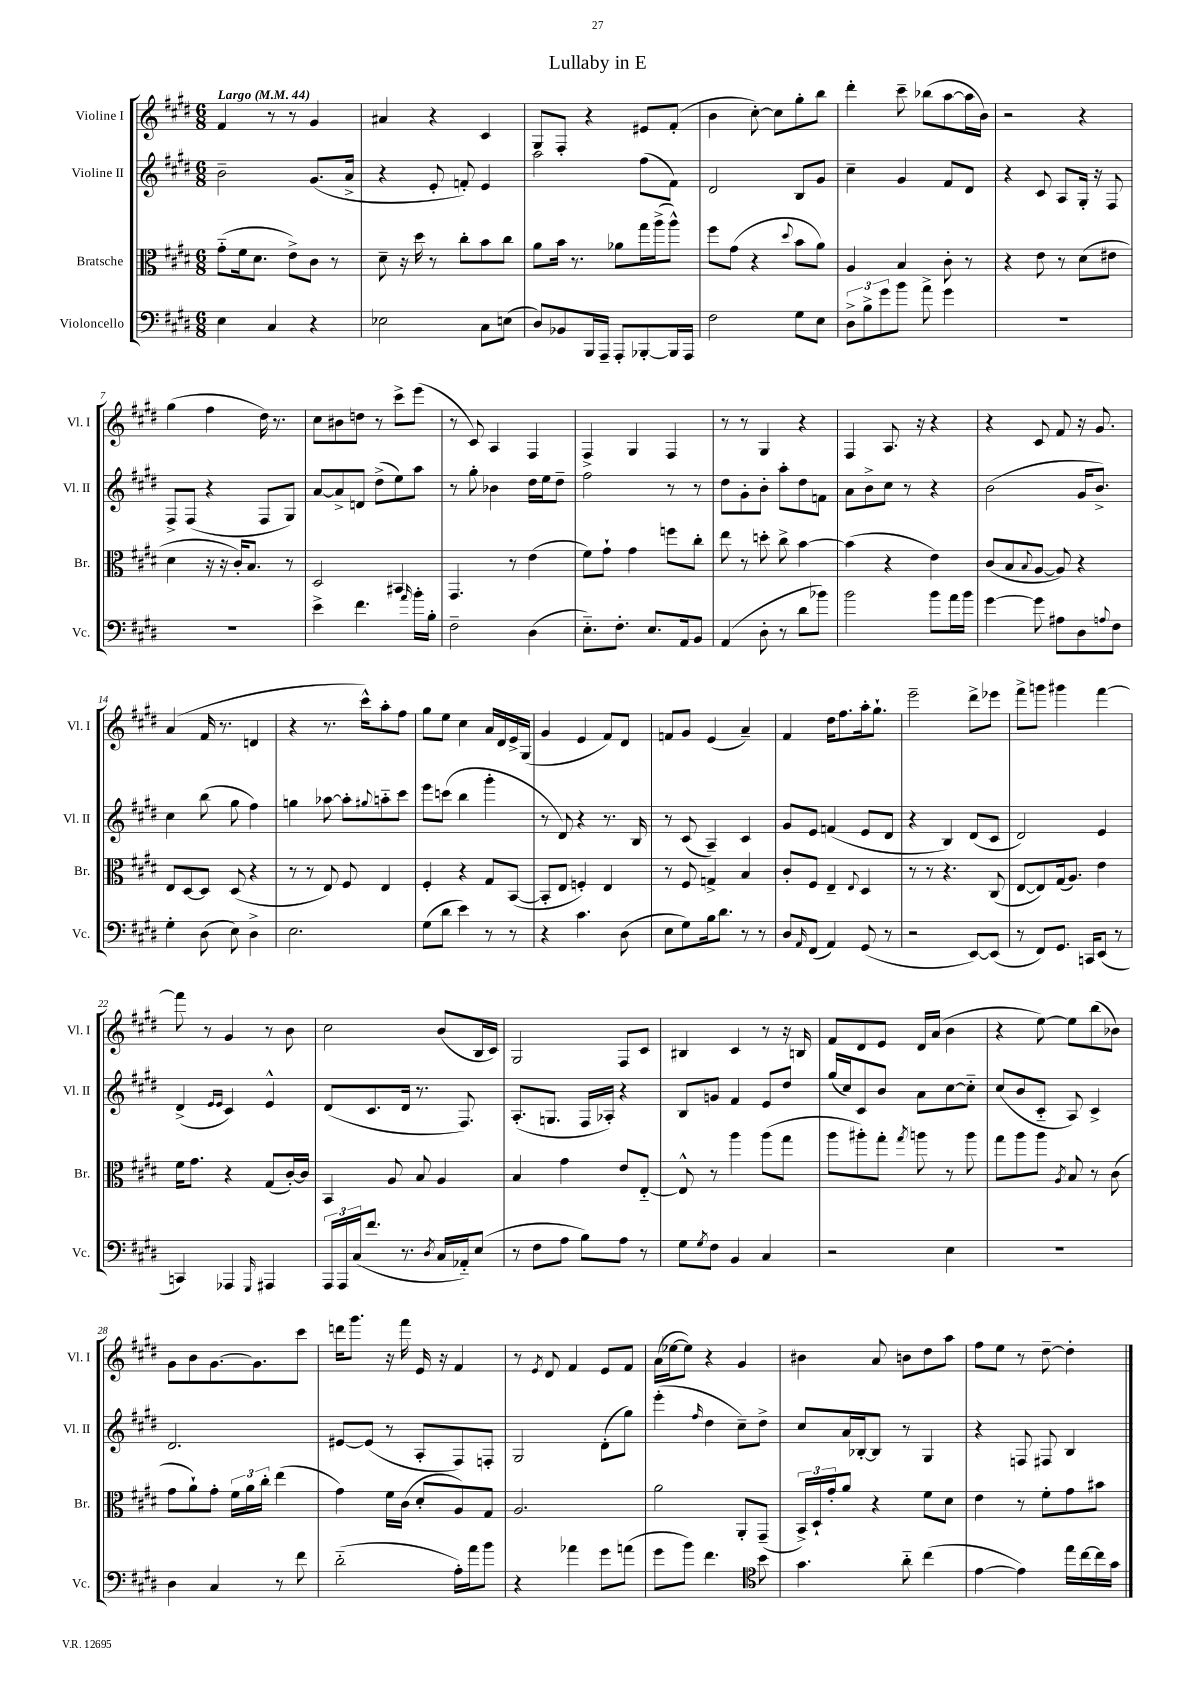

**kern	**kern	**kern	**kern
*staff4	*staff3	*staff2	*staff1
*clefF4	*clefC3	*clefG2	*clefG2
*k[f#c#g#d#]	*k[f#c#g#d#]	*k[f#c#g#d#]	*k[f#c#g#d#]
*M6/8	*M6/8	*M6/8	*M6/8
*MM44	*MM44	*MM44	*MM44
4E	(8g#'~	2b~	4f#
.	16f#	.	.
.	8.d#	.	.
4C#	.	.	8r
.	8e^)	.	8r
4r	8c#	(8.g#	4g#
.	8r	.	.
.	.	16a^	.
=	=	=	=
2E-	8d#~	4r	4a#
.	16r	.	.
.	16dd#	.	.
.	8r	8e'	4r
.	8cc#'	8f')	.
8C#	8b	4e	4c#
(8E	8cc#	.	.
=	=	=	=
8D#)	8a	2aa	8G#
8BB-	16b	.	8F#'
.	8.r	.	.
16BBB	.	.	4r
16AAA~	.	.	.
8AAA'	8a-	.	.
[8BBB-'	16gg#	(8ff#	8e#
.	(16aa^	.	.
16BBB-]	8aa^^)	8f#)	(8f#'
16AAA	.	.	.
=	=	=	=
2F#	8ff#	2d#	4b
.	(8g#	.	.
.	4r	.	[8cc#')
.	.	.	8cc#]
.	8qqdd#	.	.
8G#	8b	8B	8gg#'
8E	8a)	8g#	8bb
=	=	=	=
12D#^	4A	4cc#~	4ddd#'
12B^	.	.	.
12g#	.	.	.
8b	4B	4g#	8ccc#~
8a^	.	.	(8bb-
4g#	8c#'	8f#	[8aa
.	8r	8d#	16aa]
.	.	.	16b)
=	=	=	=
2.r	4r	4r	2r
.	8e	8c#	.
.	8r	8A	.
.	(8d#	16G#'	4r
.	.	16r	.
.	8e#	8F#	.
=	=	=	=
2.r	4d#	8F#^	(4gg#
.	.	(8F#	.
.	16r	4r	4ff#
.	16r	.	.
.	16c#')	.	.
.	8.B	.	.
.	.	8F#	16dd#)
.	.	.	8.r
.	8r	8G#)	.
=	=	=	=
4e^	2D#	[8a	8cc#
.	.	8a^]	8b#
4.f#	.	8d	8dd
.	.	(8dd#^	8r
.	4BB#	8ee)	8ccc#^
16qqa	.	.	.
16b'	.	8aa	(8eee
16B'	.	.	.
=	=	=	=
2F#~	4.GG#	8r	8r
.	.	8gg#'	8c#)
.	.	4b-	4A
.	8r	.	.
(4D#	(4e	16dd#	4F#
.	.	16ee	.
.	.	8dd#~	.
=	=	=	=
8.E'~)	8f#)	2ff#	4F#^
.	8g#`	.	.
8.F#'	.	.	.
.	4g#	.	4G#
8.E	.	.	.
.	8ff	8r	4F#
16AA	.	.	.
8BB	8cc#'	8r	.
=	=	=	=
(4AA	8ee	8dd#	8r
.	8r	8g#'	8r
8D#'	8dd'	8b'	4G#
8r	8cc#^	8aa'	.
8d#	[4b	8dd#	4r
8b-)	.	8f	.
=	=	=	=
2b	(4b]	8a	4F#
.	.	8b^	.
.	4r	8cc#	8.A
.	.	8r	.
.	.	.	16r
8b	4e)	4r	4r
16a	.	.	.
16b	.	.	.
=	=	=	=
[4g#	(8c#	(2b	4r
.	8B	.	.
.	8qqB	.	.
8g#]	[8A	.	8c#
8A#	8A])	.	8f#
8D#	4r	16g#	16r
.	.	8.b^)	8.g#
8qqA	.	.	.
8F#	.	.	.
=	=	=	=
4G#'	8E	4cc#	(4a
.	[8D#	.	.
(8D#	8D#]	(8bb	16f#
.	.	.	8.r
8E)	(8D#	8gg#	.
4D#^	4r	4ff#)	4d
=	=	=	=
2.E	8r	4gg	4r
.	8r	.	.
.	8E)	[8aa-	8.r
.	8F#	8aa-']	.
.	.	.	16ccc#^^)
.	.	8qqgg#	.
.	4E	8aa'~	8aa'
.	.	8ccc#	8ff#
=	=	=	=
(8G#	4F#'	8eee	8gg#
8d#	.	(8ccc	8ee
4e)	4r	4bb	4cc#
8r	8G#	4ggg#'	16a
.	.	.	16d#
8r	([8BB	.	16e^
.	.	.	(16G#
=	=	=	=
4r	8BB']	8r	4g#
.	8E	8d#)	.
4.c#	4F')	4r	4e
.	4E	8.r	8f#)
(8D#	.	.	8d#
.	.	16B	.
=	=	=	=
8E	8r	8r	8f
8G#)	8F#	(8c#	8g#
16B	4G^	4A~)	(4e
8.d#	.	.	.
8r	4B	4c#	4a~)
8r	.	.	.
=	=	=	=
8D#	8c#'	8g#	4f#
16qqAA	.	.	.
(8FF#	8F#	8e	.
4AA)	4E~	(4f	16dd#
.	.	.	8.ff#
.	8qqE	.	.
(8GG#	4D#	8e	16aa'
.	.	.	8.gg#`
8r	.	8d#	.
=	=	=	=
2r	8r	4r	2eee~
.	8r	.	.
.	4.r	4B)	.
[8EE)	.	(8d#	8ddd#^
(8EE]	(8C#	8c#	8eee-
=	=	=	=
8r	[8E	2d#)	8fff#^
8FF#)	8E])	.	8ggg
8.GG#	(16G#	.	4ggg#
.	8.A)	.	.
16CC	.	.	.
(8EE	4e	4e	[4fff#
8r	.	.	.
=	=	=	=
4CC)	16f#	(4d#^	8fff#]
.	8.g#	.	.
.	.	.	8r
.	.	16qqe	.
.	.	16qqe	.
4AAA-	4r	4c#)	4g#
16qqGGG#	.	.	.
4AAA#	(8G#	4e^^	8r
.	[16c#')	.	8b
.	16c#]	.	.
=	=	=	=
24AAA	4BB	(8d#	2cc#
24AAA	.	.	.
(24C#	.	.	.
8.f#	.	8.c#	.
.	8A	.	.
8.r	.	16d#	.
.	8B	8.r	.
8qD#	.	.	.
16C#	4A	.	(8b
16AA-'~)	.	8.F#)	.
(8E	.	.	16B
.	.	.	16c#)
=	=	=	=
8r	4B	(8.A'	2G#
8F#	.	.	.
.	.	8.G	.
8A	4g#	.	.
8B)	.	16F#	.
.	.	16A-')	.
8A	8e	4r	8F#
8r	[8E'~	.	8c#
=	=	=	=
8G#	8E^^]	8B	4B#
8qG#	.	.	.
8F#	8r	8g	.
4BB	4aa	4f#	4c#
4C#	(8aa	8e	8r
.	8gg#	8dd#	16r
.	.	.	16B
=	=	=	=
2r	8aa	(16gg#	8f#
.	.	16cc#)	.
.	8aa#')	8c#	8d#
.	8gg#'	8b	8e
.	8qgg#	.	.
.	8aa	8a	16d#
.	.	.	(16a
4E	8r	[8cc#	4b
.	8aa	8cc#'~]	.
=	=	=	=
2.r	8gg#	(8cc#	4r
.	8aa	8b	.
.	8aa	8c#'~	[8ee)
.	8qA	.	.
.	8B	8A)	8ee]
.	8r	4c#^	(8bb
.	(8c#	.	8b-)
=	=	=	=
4D#	8g#	2.d#	8g#
.	8a`)	.	8b
4C#	8g#'	.	[8.g#
.	24f#	.	.
.	24a	.	.
.	.	.	8.g#]
.	24cc#'	.	.
8r	(4ee	.	.
8f#	.	.	8ccc#
=	=	=	=
(2d#'~	4g#)	[8e#	16ddd
.	.	.	8.ggg#
.	.	(8e#]	.
.	16f#	8r	16r
.	(16c#	.	16fff#
.	8d#'	8A'	16e
.	.	.	16r
16A')	8A)	8F#)	4f#
16a	.	.	.
8b	8G#	8F'	.
=	=	=	=
4r	2.A	2G#	8r
.	.	.	8qe
.	.	.	8d#
4a-	.	.	4f#
8g#	.	(8d#'	8e
(8a	.	8gg#)	8f#
=	=	=	=
8g#	2a	(4eee'	(16a
.	.	.	[16ee-
8b)	.	.	8ee-])
.	.	16qqff#	.
4.f#	.	4dd#	4r
.	8AA'	8cc#~)	4g#
*clefC4	*	*	*
8b	(8GG#~	8dd#^	.
=	=	=	=
4.g#	24BB^)	8cc#	4b#
.	24D#`	.	.
.	24g#'	.	.
.	8a	16a	.
.	.	[16B-'	.
.	4r	8B-]	8a
8a'~	.	8r	8b
(4cc#	8f#	4G#	8dd#
.	8d#	.	8aa
=	=	=	=
[4e	4e	4r	8ff#
.	.	.	8ee
4e])	8r	8F	8r
.	8f#'	8F#	[8dd#~
16ee	8g#	4B	4dd#']
[16cc#	.	.	.
16cc#]	8b#	.	.
16g#	.	.	.
==	==	==	==
*-	*-	*-	*-
